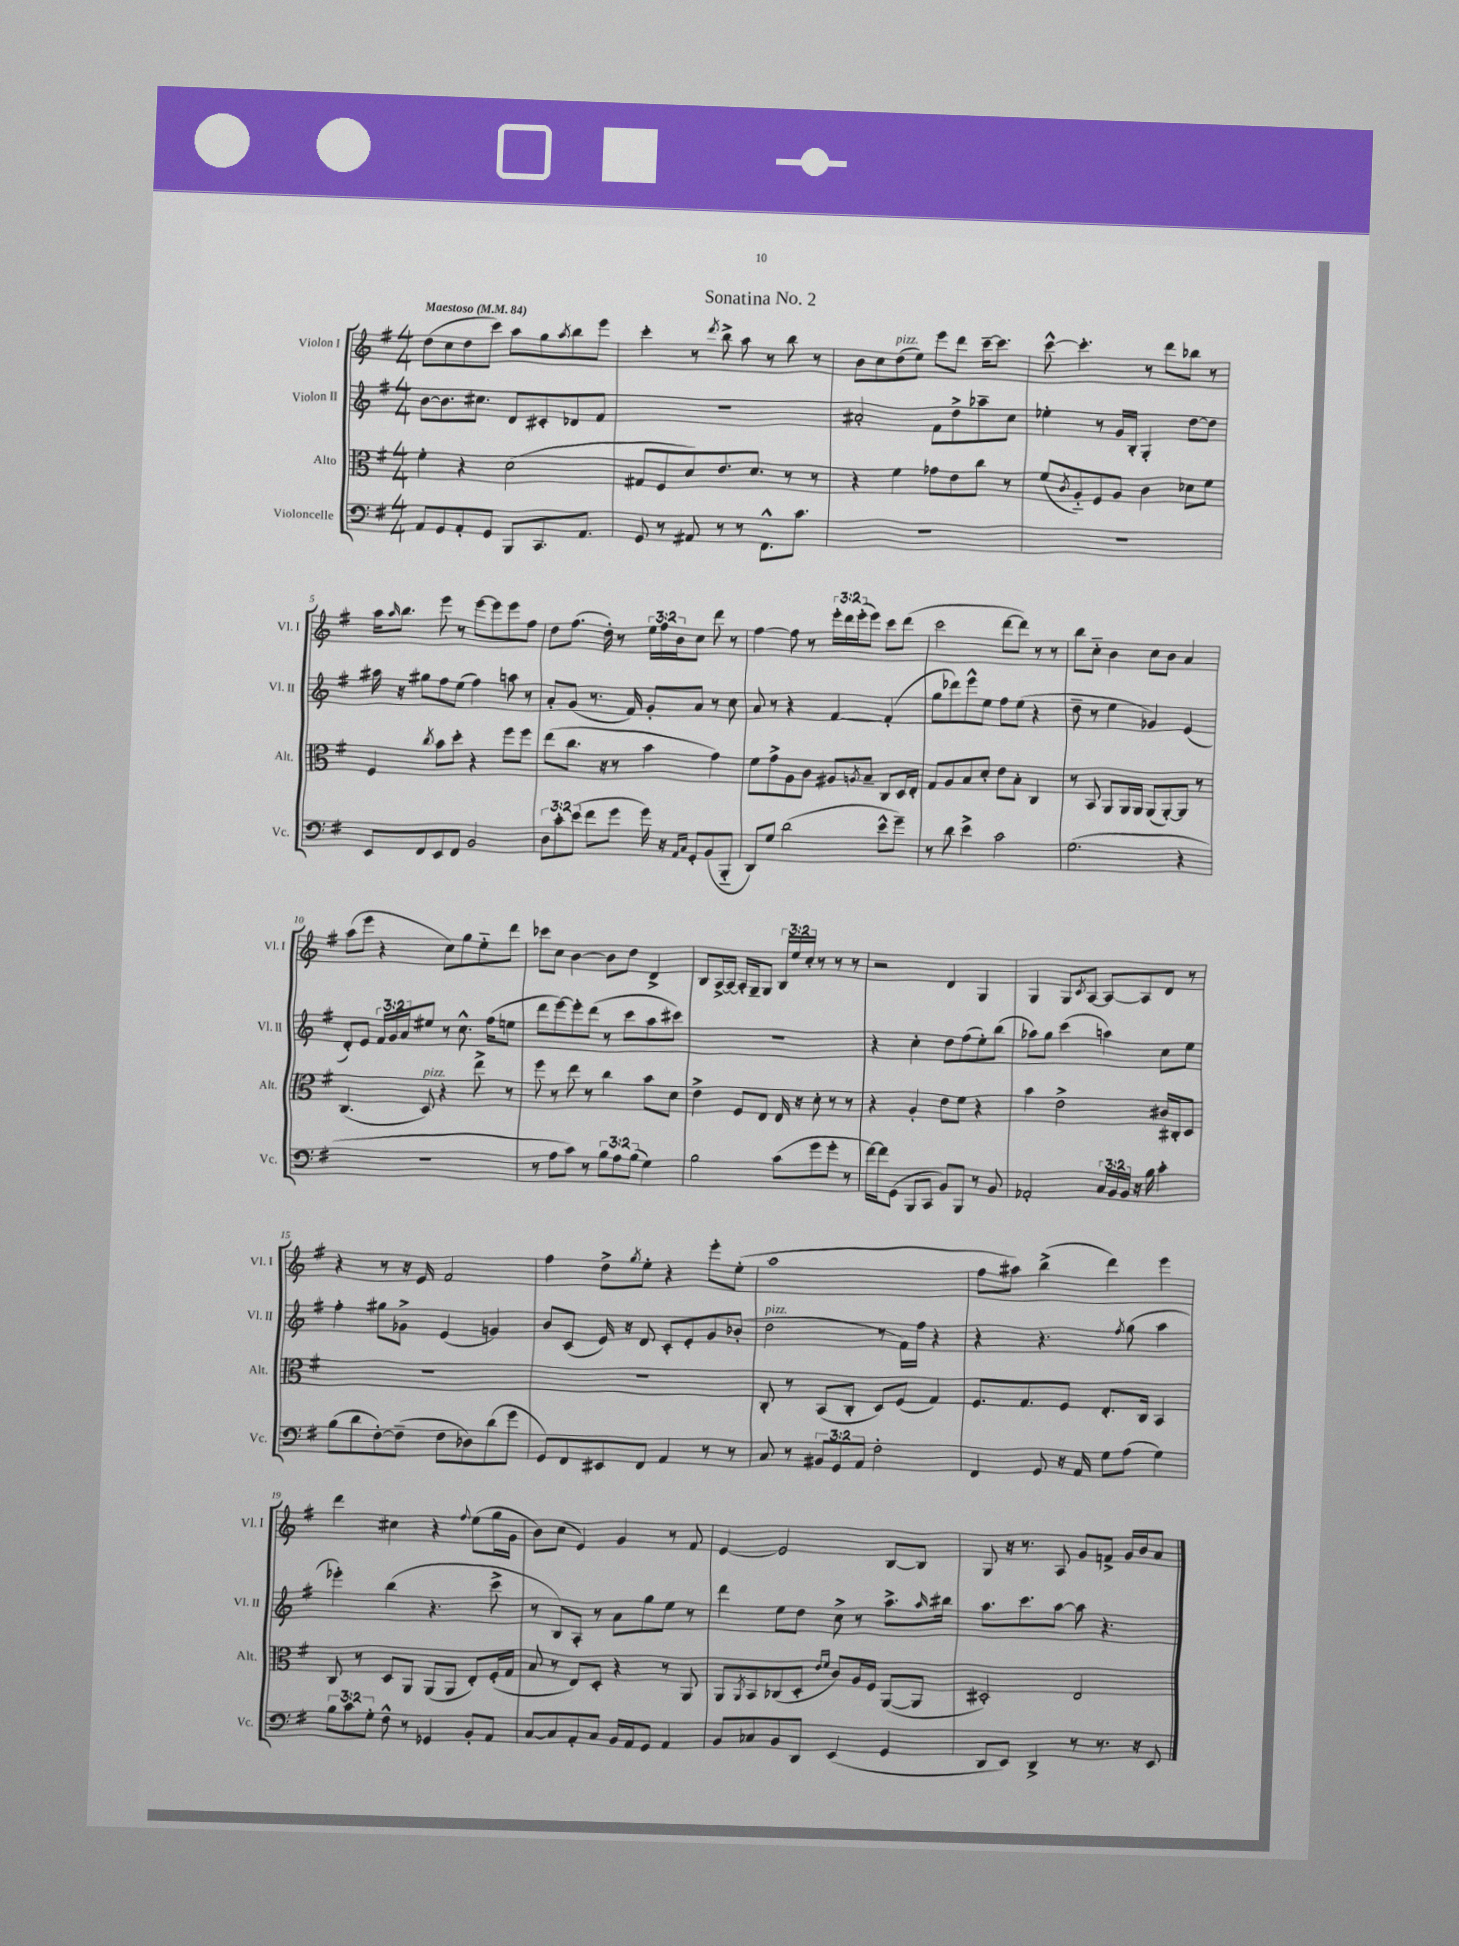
\header { title = "Sonatina No. 2" }
<<
\new StaffGroup <<
\new Staff = "s0" \with { instrumentName = "Violon I" shortInstrumentName = "Vl. I" } {
    \clef treble \key g \major \numericTimeSignature \time 4/4 \override Staff.TupletNumber.text = #tuplet-number::calc-fraction-text \tempo "Maestoso" 4 = 84
    d''8( c''8 d''8 c'''8) a''8 g''8 \acciaccatura { a''8 } b''8 e'''8 |
    c'''4-. r8 \acciaccatura { d'''8 } b''8-> a''8 r8 b''8 r8 |
    b'8 c''8 d''8^\markup { \italic "pizz." }( e''8) e'''8 d'''8 c'''16~-- c'''8. |
    c'''8~-^ c'''4.-. r8 d'''8 bes''8 r8 |
    a''16 \grace { a''16 } b''8. e'''8 r8 e'''8~ e'''8 e'''8 fis''8 |
    d''8 fis''8.( d''16-.) r8 \tuplet 3/2 { e''16 fis''16 b'16 } c''8 d'''8 r8 |
    fis''4~ fis''8 r8 \tuplet 3/2 { e'''16-. d'''16 e'''16-.( } e'''8) c'''8 d'''8( |
    c'''2 d'''8~ d'''8) r8 r8 |
    b''8 c''8-_ b'4 c''8 b'8 a'4 |
    a''8( e'''8 r4 c''8) g''8 e''8-_ d'''8 |
    ces'''8 c''8 b'4~ b'8 d''8 d'4-> |
    b8 a16~-> a16~ a16-. g16-- g8 \tuplet 3/2 { b16 e''16 c''16-. } r8 r8 r8 |
    r2 d'4 g4 |
    g4 g8 \acciaccatura { c'8 } a8~ a8~ a8 d'8 r8 |
    r4 r8 r16 e'16 fis'2 |
    fis''4 d''8-> \acciaccatura { g''8 } e''8-. r4 e'''8-. e''8-.( |
    a''1 |
    fis''8 ais''8) b''4->( d'''4) e'''4 |
    d'''4 cis''4 r4 \appoggiatura { fis''8 } e''8( g''16 g'16 |
    b'8) c''8( e'4) g'4 r8 fis'8 |
    e'4~ e'2 b8~ b8 |
    g8 r16 r8. a8 g'8 f'8-> g'16 b'16 a'8 \bar "|." |
}
\new Staff = "s1" \with { instrumentName = "Violon II" shortInstrumentName = "Vl. II" } {
    \clef treble \key g \major \numericTimeSignature \time 4/4 \override Staff.TupletNumber.text = #tuplet-number::calc-fraction-text
    b'8~ b'8. cis''8. d'8 cis'8-. des'8 fis'8 |
    r1 |
    ais'2-. fis'8 d''8-> aes''8-- c''8 |
    ees''4-. r8 g'16 b16-. g4-. d''8~ d''8 |
    ais''16 r16 gis''8 fis''8 e''8( fis''4) a''8 r8 |
    a'8-. g'8( r8. fis'16) g'8-. a'8 r8 c''8 |
    a'8 r8 r4 fis'4~ fis'4-.( |
    g''8 des'''8) e'''8-^ e''8 fis''8 e''8( r4 |
    d''8-- r8 e''4 ges'4) e'4( |
    d'8-.) e'8 \tuplet 3/2 { fis'16 g'16 a'16 } eis''8 r8 c''8.-^ fis''16( e''8 |
    d'''8 e'''8~) e'''8-. d'''8( r8 c'''8 a''8 cis'''8) |
    r1 |
    r4 c''4-. d''8 fis''8( e''8-.) b''8( |
    aes''8) g''8 c'''4( a''4) c''8 e''8 |
    fis''4-. gis''8 ges'8-> e'4( g'4) |
    b'8 c'8( e'16) r16 d'8 c'8-. e'8-. g'8 bes'8-.( |
    d''2^\markup { \italic "pizz." } r8 fis'16) fis''16 r4 |
    r4 r4. \acciaccatura { fis''8 } g''8( a''4 |
    ees'''4-.) b''4( r4. c'''8-> |
    r8 b8) a8-. r8 a'8 g''8 e''8 r8 |
    d'''4 e''8 d''8 c''8-> r8 a''8.-> \grace { a''16 } bis''16 |
    a''8. c'''8. a''8~ a''8 r4. \bar "|." |
}
\new Staff = "s2" \with { instrumentName = "Alto" shortInstrumentName = "Alt." } {
    \clef alto \key g \major \numericTimeSignature \time 4/4
    fis'4-. r4 d'2( |
    gis8 fis8 d'8) e'8. d'8. r8 r8 |
    r4 fis'4 ges'8 e'8 c''8 r8 |
    fis'8( \acciaccatura { c'8 } a8-_) fis8 a8 c'4 des'8 fis'8 |
    fis4 \acciaccatura { c''8 } b'8 d''8-. r4 fis''8 fis''8 |
    e''8( c''8. r16 r8 b'4 g'4) |
    fis'8 g'8-> a8 c'8 ais8 \acciaccatura { a8 } b8-- c8 d16 e16-. |
    g8 a8 b8 d'8-. e'8 b8-. c4 |
    r8 b,8 a,8 a,16 a,16 a,8( a,8~-.) a,8 r8 |
    c4.( d8^\markup { \italic "pizz." }) r4 e''8-> r8 |
    fis''8 r8 e''8 r8 c''4 b'8 d'8 |
    e'4-> fis8 e8 e16 r16 d'8-. r8 r8 |
    r4 a4-. e'8 fis'8 r4 |
    b'4 e'2-> cis'16 cis16-. d8 |
    R1 |
    R1 |
    c8-. r8 b,8( c8-. d8) fis8( g4) |
    fis8. g8. fis8 e8.-. c16 b,4 |
    c8 r8 d8 a,8 a,8( a,8 e8-.) fis16-.( g16 |
    b8 r8 e8) d8-. r4 r8 a,8 |
    a,8 \acciaccatura { a,8 } b,8 ces8( d8-. \grace { e'16 fis'16 } c'8) a16 fis16 a,8~( a,8 |
    dis2-.) e2 \bar "|." |
}
\new Staff = "s3" \with { instrumentName = "Violoncelle" shortInstrumentName = "Vc." } {
    \clef bass \key g \major \numericTimeSignature \time 4/4 \override Staff.TupletNumber.text = #tuplet-number::calc-fraction-text
    a,8 g,8 a,8-. g,8 b,,8 c,8. a,8. |
    g,8 r8 ais,8 r8 r8 fis,8.-^ c'8. |
    R1 |
    R1 |
    e,8 fis,8 e,8 fis,8 b,2 |
    \tuplet 3/2 { d8 c'8-. e'8( } fis'8 g'8 g'16) r16 \grace { a,16 c16 } g,8-. b,8( b,,8-_ |
    d,8) g8 d'2( e'8-^ g'8--) |
    r8 d'8 e'4-> c'2 |
    g2.( r4 |
    R1 |
    r8 a8 c'8) r8 \tuplet 3/2 { b8 a8 b8( } g4) |
    b2 c'8( g'8 g'8-. r8 |
    fis'16~) fis'16 g,8( b,,8 c,8 b,8) b,,8 r8 b,8 |
    aes,2-. \tuplet 3/2 { c16 b,16 b,16 } r16 b16 c'4-. |
    b8( d'8 fis8~-.) fis8--( fis8 des8) d'8( g'8 |
    g,8) fis,8 eis,8 fis,8 a,4 r8 r8 |
    c8 r8 \tuplet 3/2 { bis,8 g,8 a,8 } fis2-. |
    fis,4 g,8 r16 a,16 g8 a8( g4) |
    \tuplet 3/2 { b8 c'8 g8-. } fis8-^ r8 ges,4 b,8-. a,8 |
    c8~ c8 a,8-. c8 b,16 a,16 g,8 a,4 |
    b,8 ces8 b,8 d,8 e,4( g,4 |
    d,8 e,8) d,4-> r8 r8. r16 e,8 \bar "|." |
}
>>
>>
